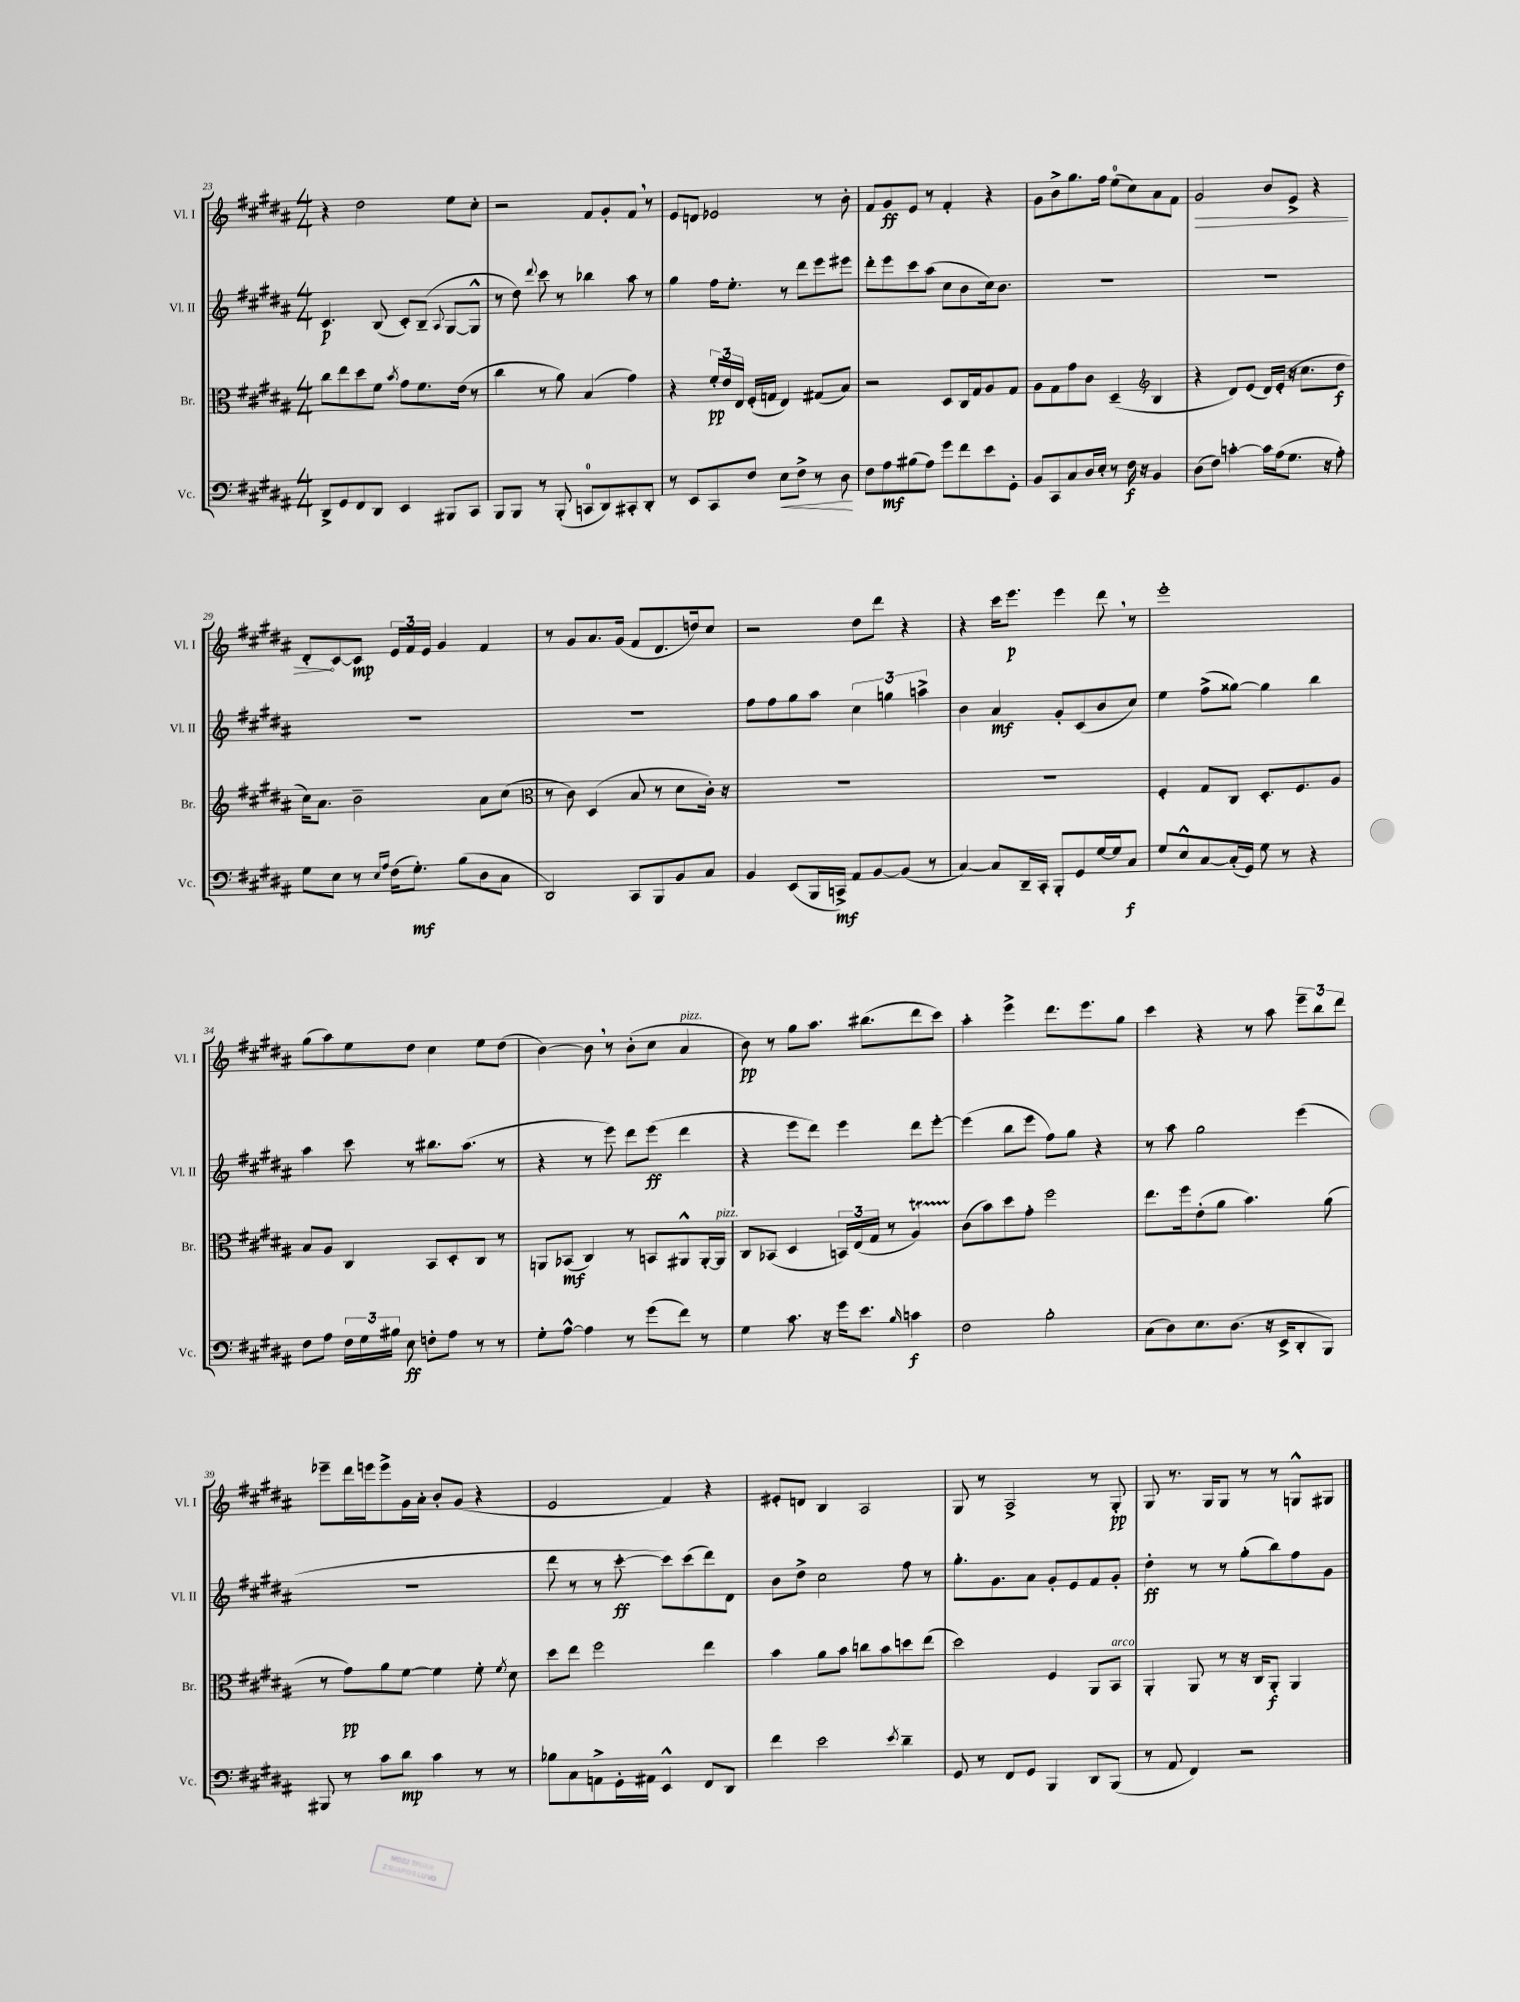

**kern	**kern	**kern	**kern
*staff4	*staff3	*staff2	*staff1
*clefF4	*clefC3	*clefG2	*clefG2
*k[f#c#g#d#a#]	*k[f#c#g#d#a#]	*k[f#c#g#d#a#]	*k[f#c#g#d#a#]
*M4/4	*M4/4	*M4/4	*M4/4
8DD#^/L	8cc#\L	4.c#/	4r
8GG#/	8ee\	.	.
8FF#/	8dd#\	.	2dd#\
8DD#/J	8f#\J	(8B/	.
.	8qb/	.	.
4EE/	8g#\L	8c#'/L)	.
.	8.f#\	(8B~/J	.
.	.	8qqA#/	.
8BBB#/L	.	[8G#/L	8ee\L
.	(16e\Jk	.	.
8CC#/J	8r	8G#^^/]J	8cc#'\J
=	=	=	=
8BBB/L	4cc#\	8r	2r
8BBB/J	.	8dd#\)	.
.	.	8qqddd#/	.
8r	8r	8ccc#\	.
(8BBB'/	8a#\)	8r	.
8CC/L	(4B/	4bb-\	8f#/L
8DD#/)	.	.	8g#'/
8CC#'/	4g#\)	8aa#\	8f#/J
8DD#'/J	.	8r	8r
=	=	=	=
8r	4r	4gg#\	8e/L
8EE/L	.	.	8d/J
8CC#/	24f#'/LL	16ff#\LK	2e-/
.	24e/	.	.
.	.	8.ee'\J	.
.	24E/JJ	.	.
8F#/J	(16F#'/LL	.	.
.	16G/JJ	.	.
8E\L	4E/)	8r	.
8F#^\J	.	8ddd#\L	.
8r	(8G#/L	8eee\	8r
8D#\	8B/J)	8eee#\J	8b'\
=	=	=	=
8F#\L	2r	8ddd#'\L	8f#/L
8A#\	.	8eee\	8g#/
(8B#\	.	8ccc#\	8e/J
8A#\J)	.	(8aa#\J	8r
8g#\L	8D#/L	8cc#\L	4f#'/
8f#\	16C#/L	8b\	.
.	16G#/J	.	.
8e\	8A#/	16cc#\k)	4r
.	.	8.b\J	.
8GG#'\J	8G#/J	.	.
=	=	=	=
8BB/L	8A#\L	1r	8g#\L
8CC#/	8G#\	.	8b^\
8C#/	8g#\	.	8.gg#\
16D#/L	8c#\J	.	.
16E'/JJ	.	.	16ff#\Jk
8r	(4D#~/	.	(8ee\L
16F#\	.	.	8cc#\)
16r	.	.	.
*	*clefG2	*	*
4BB/	4B/	.	8a#\
.	.	.	8f#\J
=	=	=	=
(8D#\L	4r	1r	2g#/
8F#\J)	.	.	.
[4c'\	8d#/L)	.	.
.	(8e/J	.	.
16c\]LL	16d#/LL)	.	8b/L
(16A#\J	(16e'/JJ	.	.
8.G#\J	16r	.	8e^/J
.	8.cc#\L	.	.
.	.	.	4r
16r	.	.	.
8A#'\)	8dd#\J	.	.
=	=	=	=
8G#\L	16cc#\LK)	1r	8d#'/L
.	8.a#\J	.	.
8E\J	.	.	[8c#/
8r	2b~\	.	8c#/]J
16qqE/LL	.	.	.
16qqA#/JJ	.	.	.
(16F#\LK	.	.	24e/LL
.	.	.	24f#/
8.G#'\J)	.	.	.
.	.	.	24e/JJ
.	.	.	4g#/
(8B\L	.	.	.
8D#\	8a#\L	.	4f#/
8C#\J	(8cc#\J	.	.
=	=	=	=
*	*clefC3	*	*
2DD#/)	8r	1r	8r
.	8c#\)	.	8g#/L
.	(4D#/	.	8.a#/
.	.	.	(16g#/Jk
8CC#/L	8B/	.	8f#/L
8BBB/	8r	.	8.d#/
8BB/	8d#\L	.	.
.	.	.	16dd/k)
8C#/J	16c#'\Jk)	.	8cc#/J
.	16r	.	.
=	=	=	=
4BB/	1r	8ff#\L	2r
.	.	8ff#\	.
(8EE/L	.	8gg#\	.
16BBB/L	.	8aa#\J	.
16CC^/JJ)	.	.	.
8AA#/L	.	6cc#\	8dd#\L
[8BB/	.	.	8ddd#\J
.	.	6gg\	.
(8BB/]J	.	.	4r
.	.	6aa^\	.
8r	.	.	.
=	=	=	=
[4C#/)	1r	4b\	4r
8C#/]L	.	4a#/	16ccc#\LK
.	.	.	8.eee\J
16DD#~/L	.	.	.
16CC#'/JJ	.	.	.
8BBB'/L	.	8g#'/L	4eee\
8GG#/	.	(8c#/	.
[16G#/L	.	8b/	8ddd#\
16G#/]J	.	.	.
8C#/J	.	8cc#/J)	8r
=	=	=	=
8G#/L	4F#'/	4ee\	1eee'
8E^^/	.	.	.
[8C#/	8G#/L	(8ff#^\L	.
(16C#'/]L	8C#/J	[8gg##\J)	.
16GG#/JJ)	.	.	.
8G#\	8.D#'/L	4gg##\]	.
8r	.	.	.
.	8.F#/	.	.
4r	.	4bb\	.
.	8A#/J	.	.
=	=	=	=
8F#\L	8B/L	4aa#\	(8gg#\L
8A#\J	8A#/J	.	8aa#\)
24F#\LL	4C#/	8ccc#\	8ee\
24G#\	.	.	.
24B#\JJ	.	.	.
8E\	.	8r	8dd#\J
8F'\L	8BB/L	8.bb#\L	4cc#\
8A#\J	8D#'/	.	.
.	.	(8.aa#\J	.
8r	8C#/J	.	8ee\L
8r	8r	8r	(8dd#\J
=	=	=	=
8G#'\L	8AA/L	4r	[4b\)
[8A#^^\J	(8BB-/J	.	.
4A#\]	4C#/)	8r	8b\]
.	.	8eee\)	8r
8r	8r	8ddd#\L	(8b'\L
(8g#\L	8BB/L	(8eee\J	8cc#\J
8f#\J)	8AA#^^/	4ddd#\	4a#/
8r	[16AA#'/L	.	.
.	16AA#/]JJ	.	.
=	=	=	=
4G#\	8C#/L	4r	8b\)
.	(8BB-/J	.	8r
8.c#\	4D#/	8eee\L	8gg#\L
.	.	8ddd#\J)	8.aa#\J
16r	.	.	.
16g#\LK	24BB/LL)	4eee\	.
.	(24E/	.	.
8.e\J	.	.	(8.bb#\L
.	24G#/JJ	.	.
.	8r	.	.
16qqB/	.	.	.
4c\	4A#/)	8ddd#\L	8ddd#\
.	.	[8eee'\J	8ccc#\J)
=	=	=	=
2F#\	(8c#\L	(4eee\]	4aa#'\
.	8b\)	.	.
.	8dd#\	8bb\L	4eee^\
.	8g#'\J	8eee\J	.
2B'\	2ff#\	8ff#\L)	8.ddd#\L
.	.	8gg#\J	.
.	.	.	8.eee\
.	.	4r	.
.	.	.	8gg#\J
=	=	=	=
(8C#\L	8.ee\L	8r	4ccc#\
8D#\)	.	8aa#\	.
.	16ff#\k	.	.
8.E\	(8e'\	2gg#\	4r
.	8a#\J	.	.
(8.D#\J	.	.	.
.	4.b\)	.	8r
16r	.	.	8aa#\
16EE^/LK	.	.	.
8DD#'/	.	(4eee\	12eee~\L
.	.	.	12bb\
8BBB/J)	(8a#\	.	.
.	.	.	12ddd#\J
=	=	=	=
8BBB#/	8r	1r	8eee-~\L
8r	8g#\L)	.	16ddd#\L
.	.	.	16eee\J
8c#\L	8a#\	.	8eee^\
8d#\J	[8f#\J	.	16g#\L
.	.	.	16a#'\JJ
4c#\	4f#\]	.	8b'/L
.	.	.	(8g#/J
8r	8f#'\	.	4r
.	8qf#/	.	.
8r	8d#\	.	.
=	=	=	=
8B-\L	8dd#\L	8ddd#\	2e/
8C#\	8ee\J	8r	.
8AA^\	2ff#\	8r	.
16GG#'\L	.	[8ccc#'\	.
16AA#\JJ	.	.	.
4EE^^/	.	8ccc#\]L)	4f#/)
.	.	(8ccc#\	.
8FF#/L	4ee\	8ddd#\)	4r
8DD#/J	.	8d#\J	.
=	=	=	=
4f#\	4b\	8b\L	8e#'/L
.	.	8dd#^\J	8d/J
2e\	8a#\L	2cc#\	4B/
.	8b\J	.	.
.	8cc\L	.	2A#/
.	8b\	.	.
8qe/	.	.	.
4d#~\	8dd\	8ff#\	.
.	(8ee\J	8r	.
=	=	=	=
8GG#/	2dd#\)	8.gg#'\L	8G#/
8r	.	.	8r
.	.	8.g#\	.
8FF#/L	.	.	2A#^/
8GG#/J	.	8a#\J	.
4BBB/	4F#/	8g#'/L	.
.	.	8e/	.
8DD#/L	8AA#/L	8f#/	8r
(8BBB/J	8BB/J	8g#'/J	8G#'/
=	=	=	=
8r	4AA#'/	4dd#'\	8G#/
8AA#/	.	.	8.r
4FF#/)	8AA#/	8r	.
.	.	.	16G#/LK
.	8r	8r	8G#/J
2r	16r	(8gg#'\L	8r
.	16C#/LK	.	.
.	8AA#'/J	8bb\)	8r
.	4AA#/	8ff#\	8G^^/L
.	.	8g#\J	8G#/J
==	==	==	==
*-	*-	*-	*-
